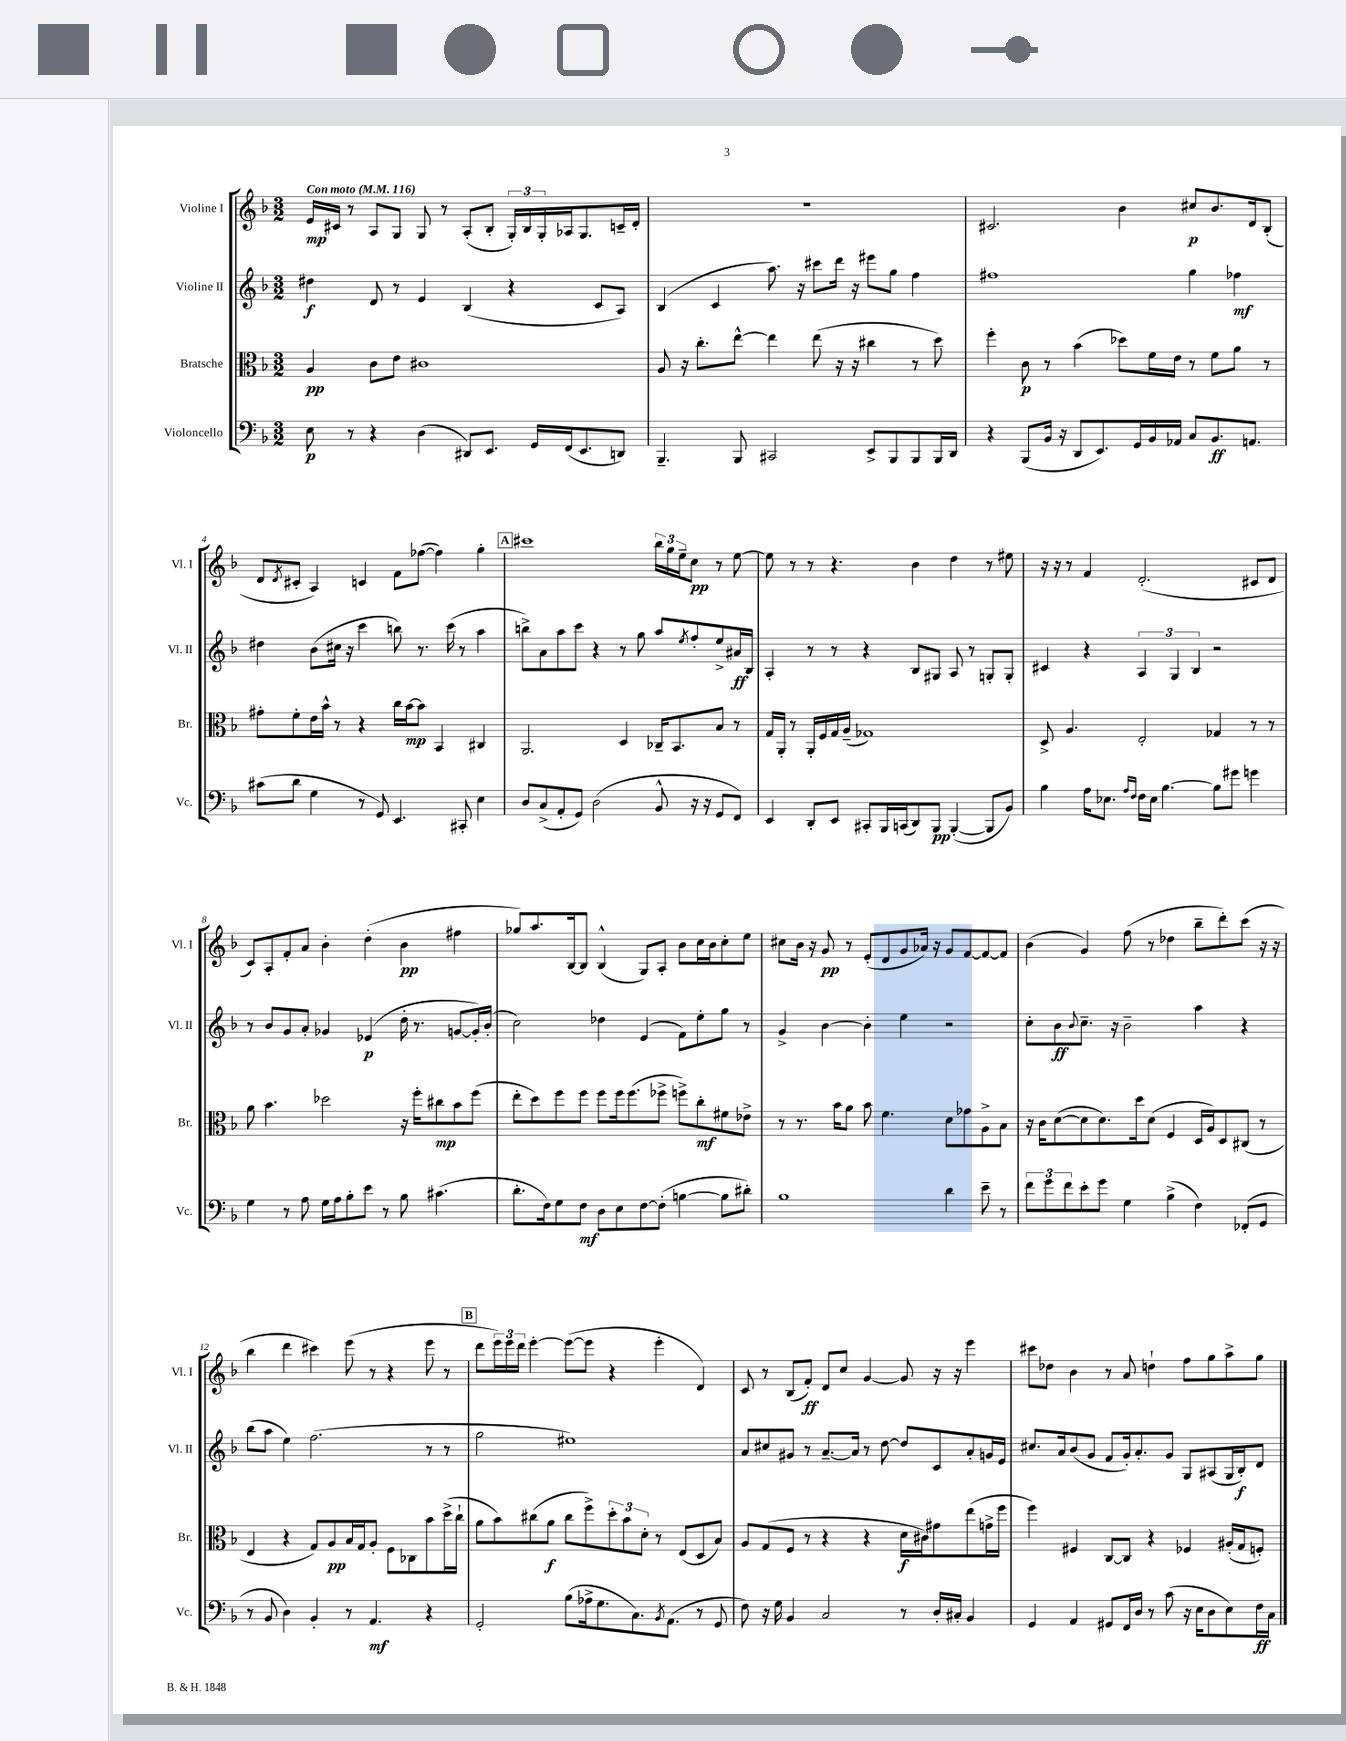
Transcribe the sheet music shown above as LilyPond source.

<<
\new StaffGroup <<
\new Staff = "s0" \with { instrumentName = "Violine I" shortInstrumentName = "Vl. I" } {
    \clef treble \key f \major \numericTimeSignature \time 3/2 \tempo "Con moto" 4 = 116
    e'16\mp cis'16 r8 a8 g8 g8 r8 a8-.( bes8-. \tuplet 3/2 { g16-.) bes16 g16-. } aes16 g8. c'16-- d'16-. |
    R1. |
    cis'2. bes'4 cis''8\p bes'8. d'16 bes8-.( |
    d'8 \acciaccatura { d'8 } cis'8-. a4) c'4 f'8 fes''8~( fes''4) g''4-. |
    \mark \markup { \box "A" } cis'''1 \tuplet 3/2 { bes''16 g''16 e''16-- } c''8\pp r8 e''8~ |
    e''8 r8 r8 r4. bes'4 d''4 r8 eis''8 |
    r16 r16 r8 f'4 d'2.-.( cis'8 d'8 |
    c'8) a8-. f'8-. a'8 bes'4-. d''4-.( bes'4\pp fis''4 |
    ges''8) a''8. bes16~ bes8 bes4-^( g8) a8-. bes'8 c''16 bes'16 c''8-. e''8 |
    cis''8 bes'16 r16 g'8\pp r8 e'8-.( d'8 g'8 aes'16) r16 g'8 f'8~ f'8~ f'8 |
    bes'4( g'4) f''8( r8 des''4 bes''8-- d'''8-.) c'''8( r16 r16 |
    bes''4 d'''4 cis'''4) e'''8( r8 r4 e'''8 r8 |
    \mark \markup { \box "B" } d'''8 \tuplet 3/2 { e'''16) e'''16 d'''16 } e'''4~-. e'''8~( e'''8 r4 e'''4-. d'4) |
    c'8 r8 bes8( f'8-.\ff) d'8 c''8 g'4~ g'8 r16 r16 e'''4 |
    cis'''8 des''8 bes'4 r8 a'8 d''4-! f''8 g''8 a''8-> g''8 \bar "|." |
}
\new Staff = "s1" \with { instrumentName = "Violine II" shortInstrumentName = "Vl. II" } {
    \clef treble \key f \major \numericTimeSignature \time 3/2
    dis''4\f d'8 r8 e'4 bes4( r4 c'8 a8) |
    bes4( c'4 a''8.) r16 cis'''8 d'''16 r16 eis'''8 g''8 f''4 |
    fis''1 g''4 fes''4\mf |
    dis''4 bes'8( cis''16 r16 c'''4 b''8) r8. c'''16( r8 a''4 |
    \mark \markup { \box "A" } b''8->) a'8 a''8 c'''8 r4 r8 g''8 a''8 \acciaccatura { e''8 } f''8-. e''8-> ais'16\ff bes16 |
    a4-. r8 r8 r4 bes8 gis8 a8 r8 g8-. g8-. |
    cis'4 r4 \tuplet 3/2 { a4 g4 bes4 } r2 |
    r8 bes'8 g'8 a'8-. ges'4 ees'4\p( d''16-. r8. g'8~ g'16-.) bes'16-.( |
    c''2) des''4 e'4( f'8) e''8-. g''8 r8 |
    g'4-> bes'4~ bes'4-. e''4 r2 |
    c''8-. bes'8\ff \appoggiatura { bes'8 } c''8.-- r16 bes'2-- a''4 r4 |
    bes''8( a''8 e''4) f''2.( r8 r8 |
    \mark \markup { \box "B" } g''2 eis''1) |
    a'8 cis''8 gis'8 r8 a'8.~-- a'16 r8 d''8~ d''8 c'8 a'8-. g'16 e'16 |
    cis''8. a'16 bes'8( g'8 f'8 g'16-.) a'8.-. g'8 g8 ais8( g16 bes16-.\f) d'8 \bar "|." |
}
\new Staff = "s2" \with { instrumentName = "Bratsche" shortInstrumentName = "Br." } {
    \clef alto \key f \major \numericTimeSignature \time 3/2
    a4\pp c'8 e'8 cis'1 |
    a8 r16 c''8.-. e''8~-^ e''4 e''8( r16 r16 cis''4 r8 d''8) |
    f''4-. c'8\p r8 bes'4( des''8) f'16 e'16 r8 f'8 a'8 r8 |
    gis'8-. f'8-. e'16 bes'16-^ r8 r4 c''16 bes'16~\mp bes'8 bes,4 cis4 |
    \mark \markup { \box "A" } a,2. d4 ces16-- bes,8. bes8 r8 |
    g16 a,16-. r8 a,16-. f16 g16 a16--( ges1) |
    d8-> a4. e2-. ges4 r8 r8 |
    a'8 bes'4. des''2 r16 f''16-. cis''8\mp bes'8 f''8( |
    e''8-. d''8) f''8 f''8 f''8 f''16 f''8.( fes''8-> f''8->) c''8-.\mf fis'8 ees'8-> |
    r8 r8. bes'16 a'8 bes'8 f'4. d'8 ges'8 a8-> bes8 |
    r16 c'16 d'8~( d'8 d'8.) d''16 d'8( f4 d16 a16) d8 cis8( r8 |
    e4 r4 g8) a8\pp bes16 g16 a8-. f8 ces8 bes'8 d''16->( c''16-! |
    \mark \markup { \box "B" } a'8 bes'8) cis''8( a'8\f cis''8 f''8->) \tuplet 3/2 { d''8-. bes'8 d'8-. } r8 e8( d8 bes8) |
    a8 g8( f8 r8 r4 r4 d'16\f cis'16) gis'8 e''8( g'16-> f''16 |
    f''4) fis4 c8~ c8 r4 fes4 ais16-.( g16 f8-.) \bar "|." |
}
\new Staff = "s3" \with { instrumentName = "Violoncello" shortInstrumentName = "Vc." } {
    \clef bass \key f \major \numericTimeSignature \time 3/2
    e8\p r8 r4 d4( dis,8) e,8. g,16 f,16( e,8. d,8) |
    bes,,4.-- bes,,8 cis,2 e,8-> bes,,8 bes,,8 bes,,16 d,16 |
    r4 bes,,8( bes,16 r16 d,8 e,8.) g,16 bes,16 aes,16 c8 bes,8.\ff a,8. |
    cis'8( d'8 g4 r8 g,8) e,4. cis,8-. e4 |
    \mark \markup { \box "A" } d8 c8->( a,8-. g,8) d2( bes,8-^ r16 r16 g,8 f,8) |
    e,4 d,8-. e,8 cis,8-. bes,,16 c,16( d,8) bes,,8\pp bes,,4~-.( bes,,8 bes,8) |
    bes4 a16 ees8. \grace { a16 f16 } f16 ees16 bes4.~ bes8 gis'8 g'4 |
    g4 r8 a8 g16 a16 bes8-. e'8 r8 bes8 cis'4.( |
    d'8.-. f16) g8 f8\mf d8 e8 f8~ f8-.( b4~ b8 dis'8-.) |
    bes1 d'4 e'8-- r8 |
    \tuplet 3/2 { f'8 g'8 f'8 } e'8-. g'8 g4 bes4->( f4) fes,8-.( g,8 |
    r8 bes,8 d4) bes,4-. r8 a,4.\mf r4 |
    \mark \markup { \box "B" } g,2-. bes8( aes16-> g8. c8.) \acciaccatura { bes,8 } a,8.( r8 g,8 |
    f8) r16 g16 bes,4 c2 r8 d16-. cis16-. bes,4 |
    g,4 a,4 gis,8 f,16 d16 r8 c'8( r16 e16 d8 e8) f16\ff c16 \bar "|." |
}
>>
>>
